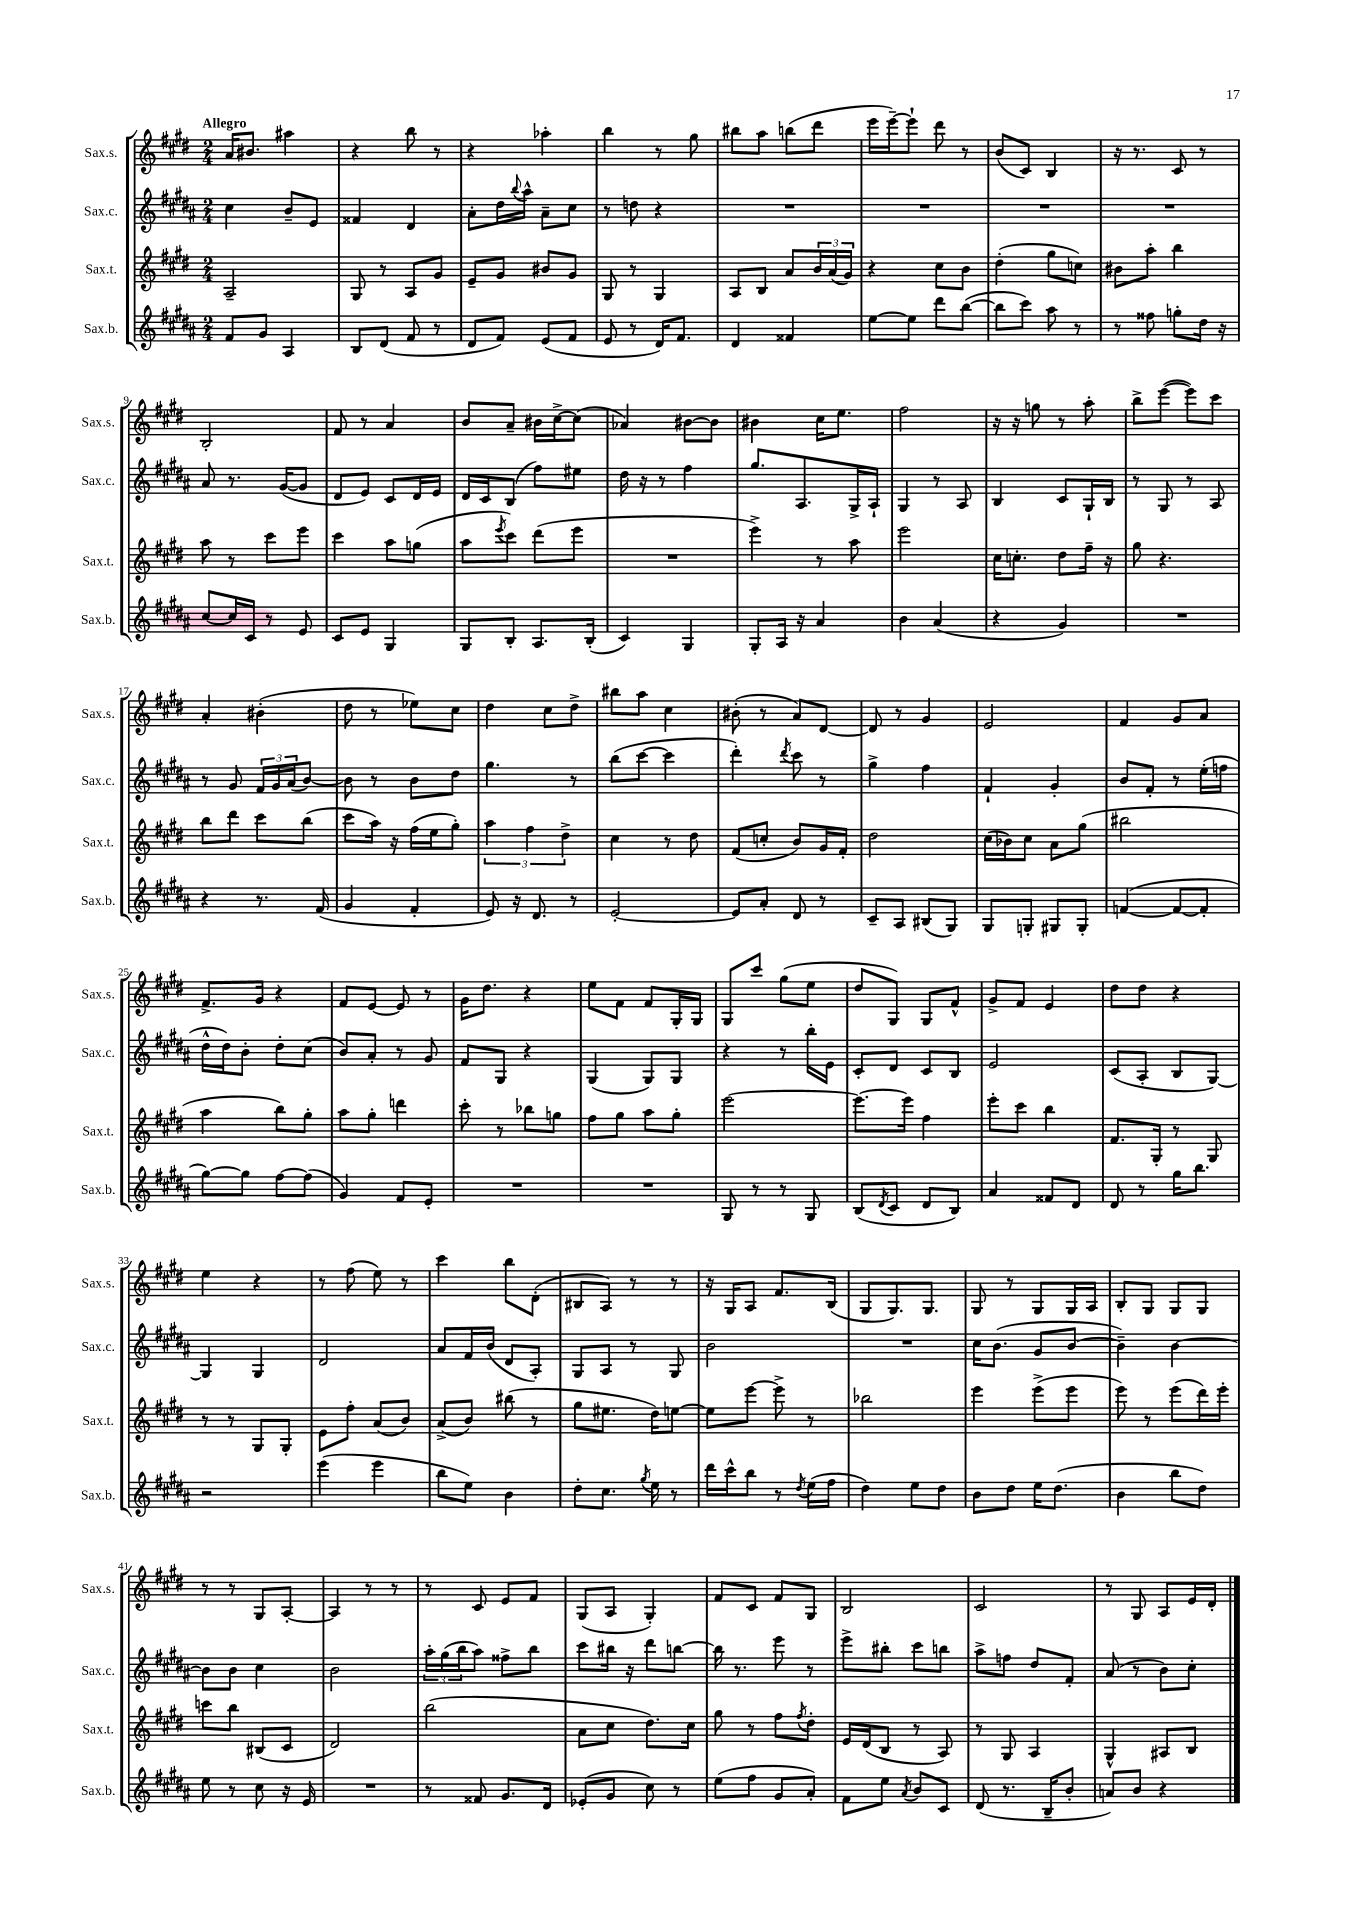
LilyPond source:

<<
\new StaffGroup <<
\new Staff = "s0" \with { instrumentName = "Sax.s." shortInstrumentName = "Sax.s." } {
    \clef treble \key e \major \numericTimeSignature \time 2/4 \tempo "Allegro"
    a'16 bis'8. ais''4 |
    r4 b''8 r8 |
    r4 aes''4-. |
    b''4 r8 gis''8 |
    bis''8 a''8 b''8( dis'''8 |
    e'''16 e'''16~--) e'''8-! dis'''8 r8 |
    b'8( cis'8) b4 |
    r16 r8. cis'8 r8 |
    b2-. |
    fis'8 r8 a'4 |
    b'8 a'8-- bis'16 cis''16~-> cis''8( |
    aes'4) bis'8~ bis'8 |
    bis'4 cis''16 e''8. |
    fis''2 |
    r16 r16 g''8 r8 a''8-. |
    b''8-> e'''8~( e'''8) cis'''8 |
    a'4-. bis'4-.( |
    dis''8 r8 ees''8) cis''8 |
    dis''4 cis''8 dis''8-> |
    bis''8 a''8 cis''4 |
    bis'8-.( r8 a'8) dis'8~ |
    dis'8 r8 gis'4 |
    e'2 |
    fis'4 gis'8 a'8 |
    fis'8.-> gis'16 r4 |
    fis'8 e'8~ e'8 r8 |
    gis'16 dis''8. r4 |
    e''8 fis'8 fis'8 gis16-. gis16 |
    gis8 cis'''8 gis''8( e''8 |
    dis''8 gis8) gis8 fis'8-^ |
    gis'8-> fis'8 e'4 |
    dis''8 dis''8 r4 |
    e''4 r4 |
    r8 fis''8( e''8) r8 |
    cis'''4 b''8 dis'8-.( |
    bis8 a8) r8 r8 |
    r16 gis16 a8 fis'8. b16( |
    gis8 gis8.) gis8. |
    gis8 r8 gis8 gis16 a16 |
    b8-. gis8 gis8 gis8 |
    r8 r8 gis8 a8~-. |
    a4 r8 r8 |
    r8 cis'8 e'8 fis'8 |
    gis8( a8 gis4-.) |
    fis'8 cis'8 fis'8 gis8 |
    b2 |
    cis'2 |
    r8 gis8 a8 e'16 dis'16-. \bar "|." |
}
\new Staff = "s1" \with { instrumentName = "Sax.c." shortInstrumentName = "Sax.c." } {
    \clef treble \key b \major \numericTimeSignature \time 2/4
    cis''4 b'8-- e'8 |
    fisis'4 dis'4 |
    ais'8-. dis''16 \appoggiatura { b''8 } ais''16-^ ais'8-- cis''8 |
    r8 d''8 r4 |
    R2 |
    R2 |
    R2 |
    R2 |
    ais'8 r8. gis'16~( gis'8 |
    dis'8 e'8) cis'8 dis'16 e'16 |
    dis'16 cis'16 b8( fis''8) eis''8 |
    dis''16 r16 r8 fis''4 |
    gis''8. ais8. gis16-> ais16-! |
    gis4 r8 ais8 |
    b4 cis'8 gis16-! b16 |
    r8 gis8 r8 ais8 |
    r8 gis'8 \tuplet 3/2 { fis'16 gis'16 ais'16( } b'8~) |
    b'8 r8 b'8 dis''8 |
    gis''4. r8 |
    b''8( cis'''8~ cis'''4 |
    dis'''4-.) \acciaccatura { dis'''8 } cis'''8 r8 |
    gis''4-> fis''4 |
    fis'4-! gis'4-. |
    b'8 fis'8-. r8 e''16-.( f''16 |
    dis''16-^ dis''16) b'8-. dis''8-. cis''8( |
    b'8) ais'8-. r8 gis'8 |
    fis'8 gis8 r4 |
    gis4( gis8) gis8 |
    r4 r8 b''16-. e'16 |
    cis'8-. dis'8 cis'8 b8 |
    e'2 |
    cis'8( ais8-. b8 gis8~) |
    gis4 gis4 |
    dis'2 |
    ais'8 fis'16 b'16( dis'8 ais8-.) |
    gis8 ais8 r8 gis8 |
    b'2 |
    R2 |
    cis''16 b'8.( gis'8 b'8~ |
    b'4--) b'4~ |
    b'8 b'8 cis''4 |
    b'2 |
    \tuplet 3/2 { ais''16-. gis''16( b''16 } ais''8) fisis''8-> b''8 |
    cis'''8 bis''16 r16 dis'''8 b''8~ |
    b''16 r8. e'''8 r8 |
    e'''8-> bis''8-. cis'''8 b''8 |
    ais''8-> f''8 dis''8 fis'8-. |
    ais'8( r8 b'8) cis''8-. \bar "|." |
}
\new Staff = "s2" \with { instrumentName = "Sax.t." shortInstrumentName = "Sax.t." } {
    \clef treble \key e \major \numericTimeSignature \time 2/4
    a2-- |
    gis8 r8 a8 gis'8 |
    e'8-- gis'8 bis'8 gis'8 |
    gis8 r8 gis4 |
    a8 b8 a'8 \tuplet 3/2 { b'16 a'16( gis'16) } |
    r4 cis''8 b'8 |
    dis''4-.( gis''8 c''8) |
    bis'8 a''8-. b''4 |
    a''8 r8 cis'''8 e'''8 |
    cis'''4 a''8 g''8( |
    a''8 \acciaccatura { e'''8 } cis'''8) dis'''8( e'''8 |
    R2 |
    e'''4->) r8 a''8 |
    e'''2 |
    cis''16 c''8.-. dis''8 fis''16-- r16 |
    gis''8 r4. |
    b''8 dis'''8 cis'''8 b''8( |
    cis'''8 a''16) r16 fis''16( e''16 gis''8-.) |
    \tuplet 3/2 { a''4 fis''4 dis''4-> } |
    cis''4 r8 dis''8 |
    fis'8( c''8-. b'8) gis'16 fis'16-. |
    dis''2 |
    cis''16( bes'16) cis''8 a'8 gis''8( |
    bis''2 |
    a''4 b''8) gis''8-. |
    a''8 gis''8-. d'''4 |
    cis'''8-. r8 bes''8 g''8 |
    fis''8 gis''8 a''8 gis''8-. |
    e'''2~ |
    e'''8.~ e'''16 fis''4 |
    e'''8-. cis'''8 b''4 |
    fis'8. gis16-. r8 gis8 |
    r8 r8 gis8 gis8-. |
    e'8 fis''8-. a'8( b'8) |
    a'8->( b'8) bis''8( r8 |
    gis''8 eis''8. dis''16) e''8~ |
    e''8 e'''8~ e'''8-> r8 |
    bes''2 |
    e'''4 e'''8->( e'''8 |
    e'''8) r8 e'''8( dis'''16) e'''16-. |
    c'''8 b''8 bis8( cis'8 |
    dis'2) |
    b''2( |
    a'8 cis''8 dis''8.) cis''16 |
    gis''8 r8 fis''8 \acciaccatura { fis''8 } dis''8-. |
    e'16 dis'16( b8 r8 a8) |
    r8 gis8 a4 |
    gis4-^ ais8 b8 \bar "|." |
}
\new Staff = "s3" \with { instrumentName = "Sax.b." shortInstrumentName = "Sax.b." } {
    \clef treble \key b \major \numericTimeSignature \time 2/4
    fis'8 gis'8 ais4 |
    b8 dis'8( fis'8 r8 |
    dis'8 fis'8) e'8( fis'8 |
    e'8 r8 dis'16) fis'8. |
    dis'4 fisis'4 |
    e''8~ e''8 dis'''8 b''8~( |
    b''8 cis'''8) ais''8 r8 |
    r8 fisis''8 g''8-. dis''16 r16 |
    cis''8~ cis''16 cis'16 r8 e'8 |
    cis'8 e'8 gis4 |
    gis8 b8-. ais8. b16-.( |
    cis'4) gis4 |
    gis8-. ais16 r16 ais'4 |
    b'4 ais'4( |
    r4 gis'4) |
    R2 |
    r4 r8. fis'16( |
    gis'4 fis'4-. |
    e'8) r16 dis'8. r8 |
    e'2~-. |
    e'8 ais'8-. dis'8 r8 |
    cis'8-- ais8 bis8( gis8) |
    gis8 g8-. gis8 gis8-. |
    f'4~( f'8~ f'8-. |
    gis''8~) gis''8 fis''8~ fis''8( |
    gis'4) fis'8 e'8-. |
    R2 |
    R2 |
    gis8 r8 r8 gis8 |
    b8( \acciaccatura { dis'8 } cis'8 dis'8 b8) |
    ais'4 fisis'8 dis'8 |
    dis'8 r8 gis''16 b''8. |
    r2 |
    e'''4( e'''4 |
    b''8 e''8) b'4 |
    dis''8-. cis''8. \acciaccatura { gis''8 } e''16 r8 |
    dis'''16 cis'''16-^ b''8 r8 \acciaccatura { dis''8 } e''16( fis''16 |
    dis''4) e''8 dis''8 |
    b'8 dis''8 e''16 dis''8.( |
    b'4 b''8 dis''8) |
    e''8 r8 cis''8 r16 e'16 |
    R2 |
    r8 fisis'8 gis'8. dis'16 |
    ees'8-.( gis'8 cis''8) r8 |
    e''8( fis''8 gis'8 ais'8-.) |
    fis'8 e''8 \acciaccatura { ais'8 } b'8 cis'8 |
    dis'8( r8. b16-- b'8-. |
    a'8) b'8 r4 \bar "|." |
}
>>
>>
